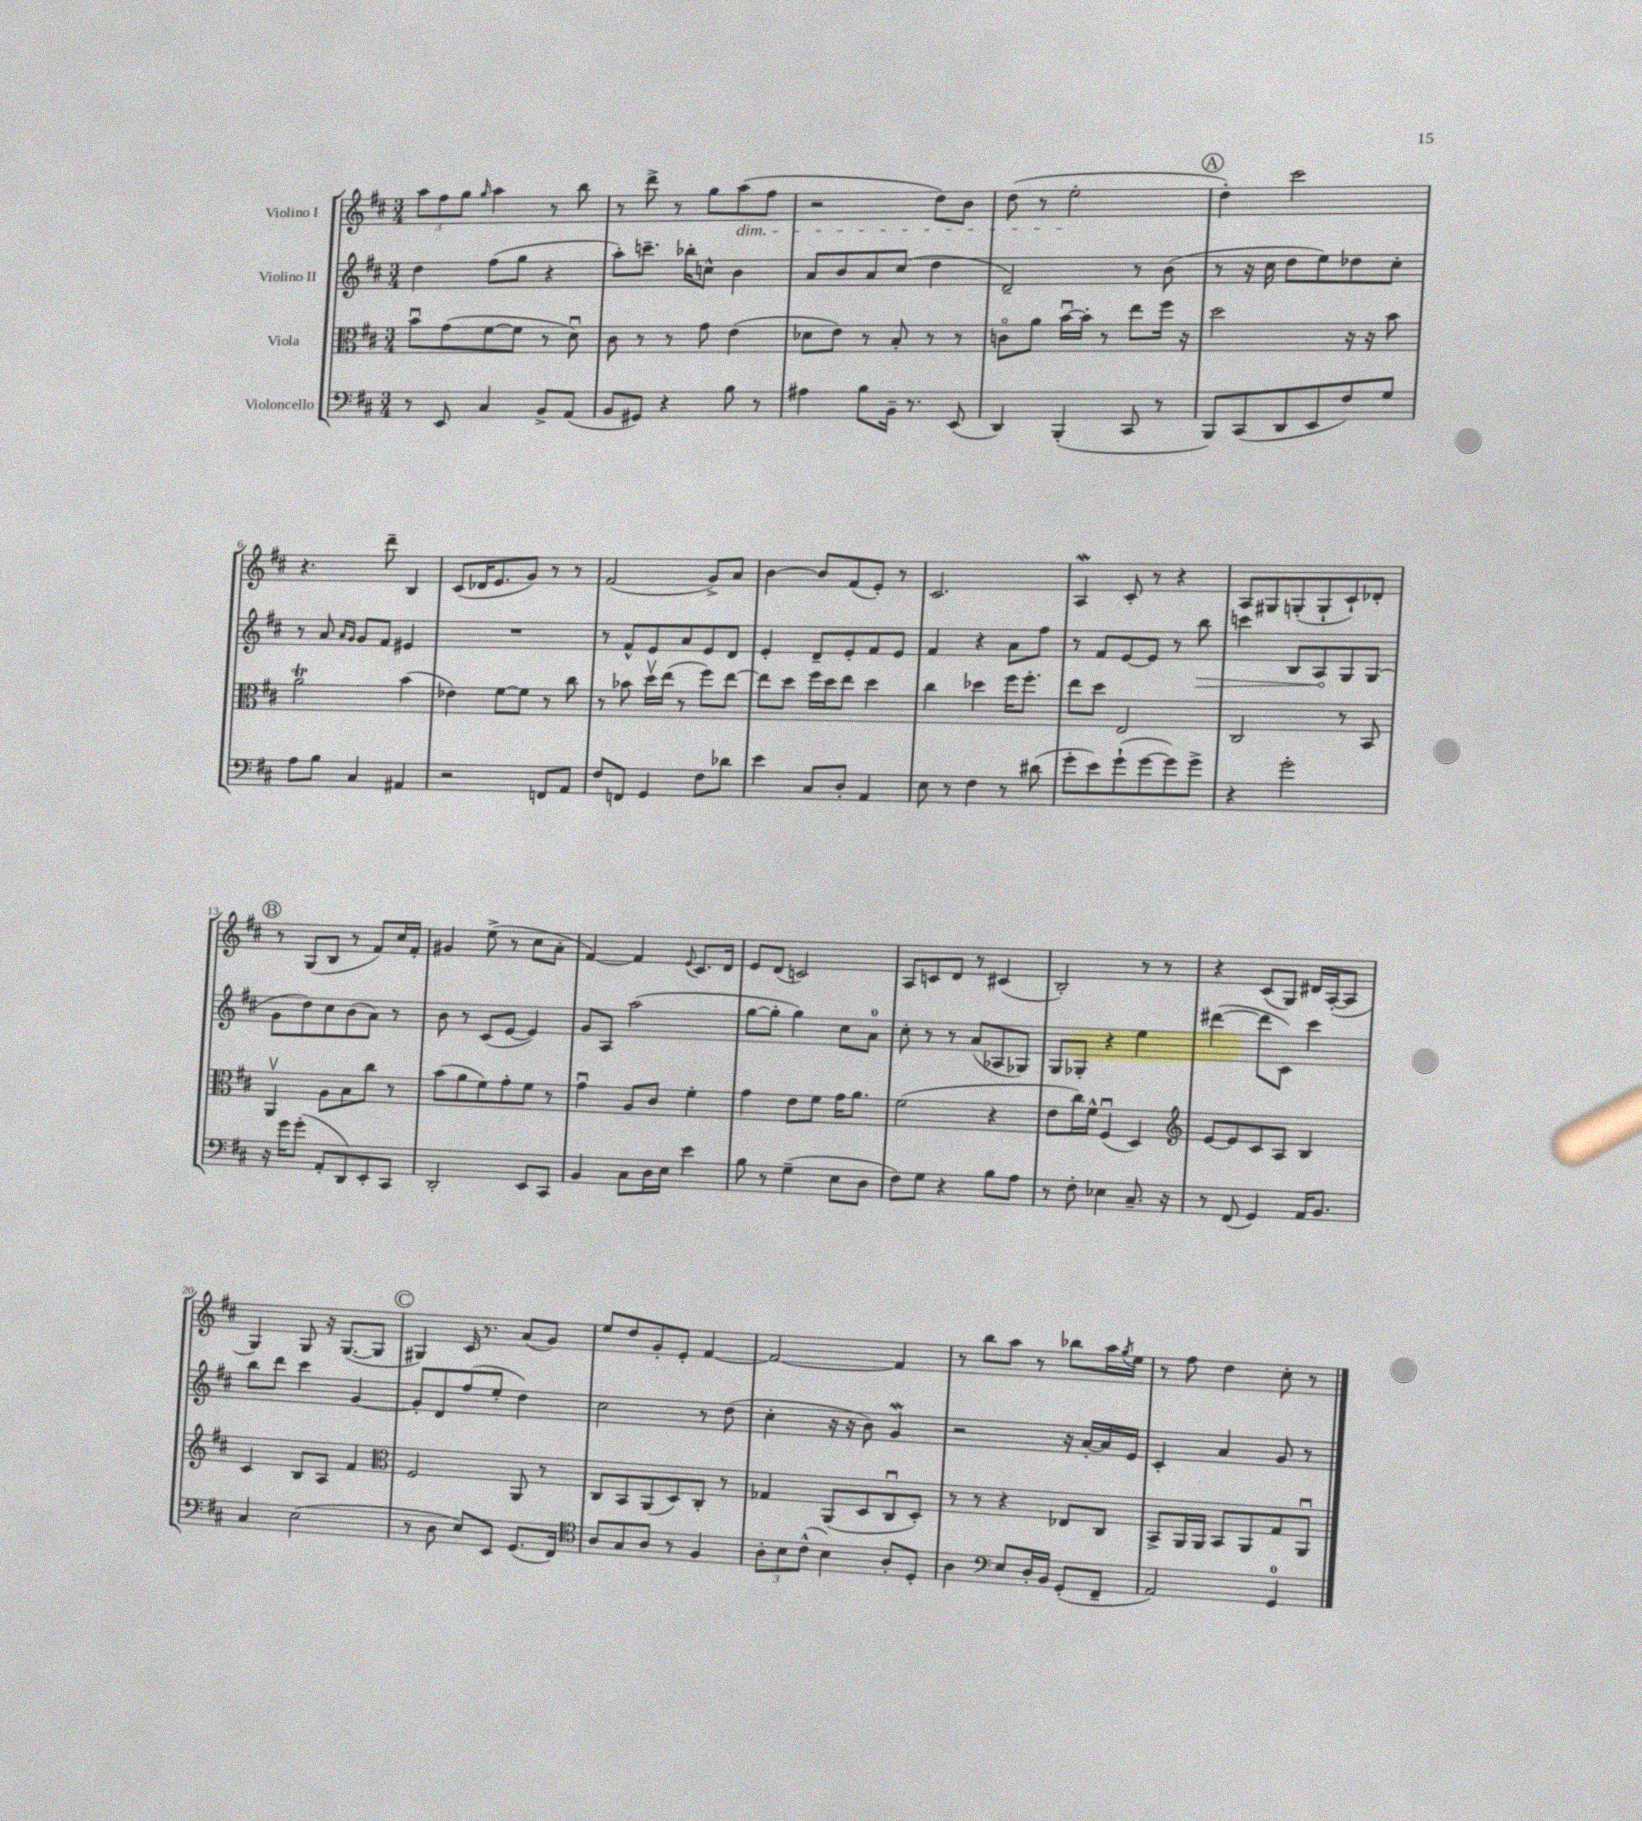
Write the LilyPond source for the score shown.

<<
\new StaffGroup <<
\new Staff = "s0" \with { instrumentName = "Violino I" } {
    \clef treble \key d \major \numericTimeSignature \time 3/4
    \tuplet 3/2 { a''8 fis''8 g''8 } \grace { g''16 } a''4 r8 b''8 |
    r8 d'''8-> r8 g''8 a''8\dim( fis''8 |
    r2 d''8) b'8 |
    d''8( r8 e''2-.\! |
    \mark \markup { \circle "A" } d''4-.) cis'''2 |
    r4. d'''8-- b4 |
    cis'8( des'16 e'8. g'8) r8 r8 |
    fis'2( g'8->) a'8 |
    b'4~ b'8 fis'8( e'8-.) r8 |
    cis'2. |
    a4\mordent cis'8-. r8 r4 |
    a8 gis8 g8-.( g8-! cis'8-!) des'8-. |
    \mark \markup { \circle "B" } r8 g8( b8 r8 fis'8) cis''16 fis'16-. |
    gis'4 e''8->( r8 cis''8 a'8-. |
    fis'4~) fis'4 \appoggiatura { e'8 } cis'8. d'16 |
    e'8 d'8( c'2) |
    a8 c'8 d'8 r8 cis'4( |
    b2-.) r8 r8 |
    r4 cis'8( g8) dis'16 a16~-.( a8 |
    g4) g8 r16 g8.~( g8 |
    \mark \markup { \circle "C" } gis4) cis'16 r8. a'8( g'8) |
    e''8 d''8 g'8-. e'8-. fis'4~ |
    fis'2~ fis'4 |
    r8 b''8 a''8 r8 bes''8 a''16 \acciaccatura { g''8 } e''16 |
    r8 fis''8 d''4 cis''8-. r8 \bar "|." |
}
\new Staff = "s1" \with { instrumentName = "Violino II" } {
    \clef treble \key d \major \numericTimeSignature \time 3/4
    d''4 fis''8( g''8 r4 |
    a''8-.) c'''8.-- bes''16-. c''8-^ b'4 |
    a'8 b'8 a'8 cis''8( d''4 |
    d'2--) r8 b'8( |
    \mark \markup { \circle "A" } r8 r16 cis''16 d''8 e''8) des''8 cis''8-. |
    r8 a'8 \grace { a'16 g'16 } g'8 fis'8 eis'4 |
    R2. |
    r8 fis'8-^ e'8 a'8 e'8 d'8 |
    e'4-. d'8-- e'8-. fis'8 e'8 |
    fis'4 r4 a'8 fis''8 |
    r8 fis'8 e'8~ e'8 r8 \once \override Hairpin.circled-tip = ##t b''8\> |
    c'''4 b8 a8\! g8 g8( |
    \mark \markup { \circle "B" } g'8 d''8) cis''8 b'8( a'8) r8 |
    b'8 r8 cis'8( e'8~ e'4) |
    g'8 a8 a''2( |
    g''8~ g''8-. g''4) cis''8 a'8-0 |
    cis''8-. r8 r8 a'8( aes8 ges8) |
    g8 ges8-. r4 e''4 |
    dis'''4~( dis'''8 cis'8) cis'''4 |
    b''8 d'''8 cis'''4 g'4~ |
    \mark \markup { \circle "C" } g'8-. d'8 fis''8( e''8-. d''4) |
    cis''2 r8 d''8( |
    cis''4-. r16 r16 b'8) g'4\mordent |
    r2 r16 a'16~-. a'16 e'16 |
    cis'4-. a'4 g'8 r8 \bar "|." |
}
\new Staff = "s2" \with { instrumentName = "Viola" } {
    \clef alto \key d \major \numericTimeSignature \time 3/4
    b'8\downbow g'8( fis'8~ fis'8 r8 d'8\downbow) |
    cis'8 r8 r8 g'8 e'4( |
    des'8 e'8) r8 b8-. r8 r8 |
    c'8\flageolet a'8 b'16~\downbow b'16-. r8 e''8 fis''16 r16 |
    \mark \markup { \circle "A" } d''2 r16 r16 b'8 |
    a'2\trill b'4( |
    ees'4) fis'8~ fis'8 r8 cis''8 |
    r8 bes'8 d''16\upbow e''16( r8 fis''8) e''8~ |
    e''8 d''8 fis''16 d''16 e''8 d''4 |
    cis''4 des''4 fis''16 fis''8.-. |
    e''8 d''8 e2 |
    cis2 r8 b,8 |
    \mark \markup { \circle "B" } a,4\upbow a8 b8 cis''8 r8 |
    b'8( a'8 fis'8) g'8-. fis'8 r8 |
    g'4\downbow a8 cis'8 fis'4-. |
    g'4 e'8 fis'8 g'16 a'8. |
    fis'2( r4 |
    e'8 cis''16) fis'16-^ fis4\downbow( d4) |
    \clef treble e'8~ e'8 cis'8 a8 b4 |
    cis'4 b8 a8 fis'4 |
    \mark \markup { \circle "C" } \clef alto fis2 a,8 r8 |
    cis8 b,8 a,8( d8) cis8-. r8 |
    ges4 a,8( d8 cis8\downbow d8-.) |
    r8 r8 r4 ees8 cis8 |
    b,8-> a,16 a,16 b,8 a,8 g8 a,8\downbow \bar "|." |
}
\new Staff = "s3" \with { instrumentName = "Violoncello" } {
    \clef bass \key d \major \numericTimeSignature \time 3/4
    r8 e,8 cis4 b,8-> a,8( |
    b,8 gis,8) r4 b8 r8 |
    ais4 b8 b,16-- r8. e,8( |
    d,4) b,,4-.( cis,8 r8 |
    \mark \markup { \circle "A" } b,,8) cis,8( d,8 e,8 fis8) g8 |
    a8 b8 cis4 ais,4 |
    r2 f,8 a,8 |
    fis8 f,8 g,4 fis8 des'8 |
    e'4 cis8 d8-. a,4 |
    e8 r8 fis4 r8 dis'8( |
    g'8-. e'8) g'8-!( g'8~ g'8) g'8-> |
    r4 g'2-. |
    \mark \markup { \circle "B" } r16 g'16 g'8-.( a,8-. d,8) e,8-. cis,8 |
    d,2-. e,8 cis,8 |
    b,4 cis8 d16 e16 e'4 |
    b8 r8 g4--( e8 d8 |
    fis8) g8 r4 b8 a8 |
    r8 fis8-. ees4 cis8.-- r16 |
    r8 fis,8( g,4) a,16 b,8. |
    cis4 e2( |
    \mark \markup { \circle "C" } r8 d8 e8) e,8 g,8.( fis,16) |
    \clef tenor a8 g8 a8 r8 fis4 |
    \tuplet 3/2 { a8-. b8 cis'8-^( } b4) a8-. d8-. |
    a4 \clef bass e8 d16-. b,16 g,8-.( fis,8-- |
    a,2) g,4-0 \bar "|." |
}
>>
>>
